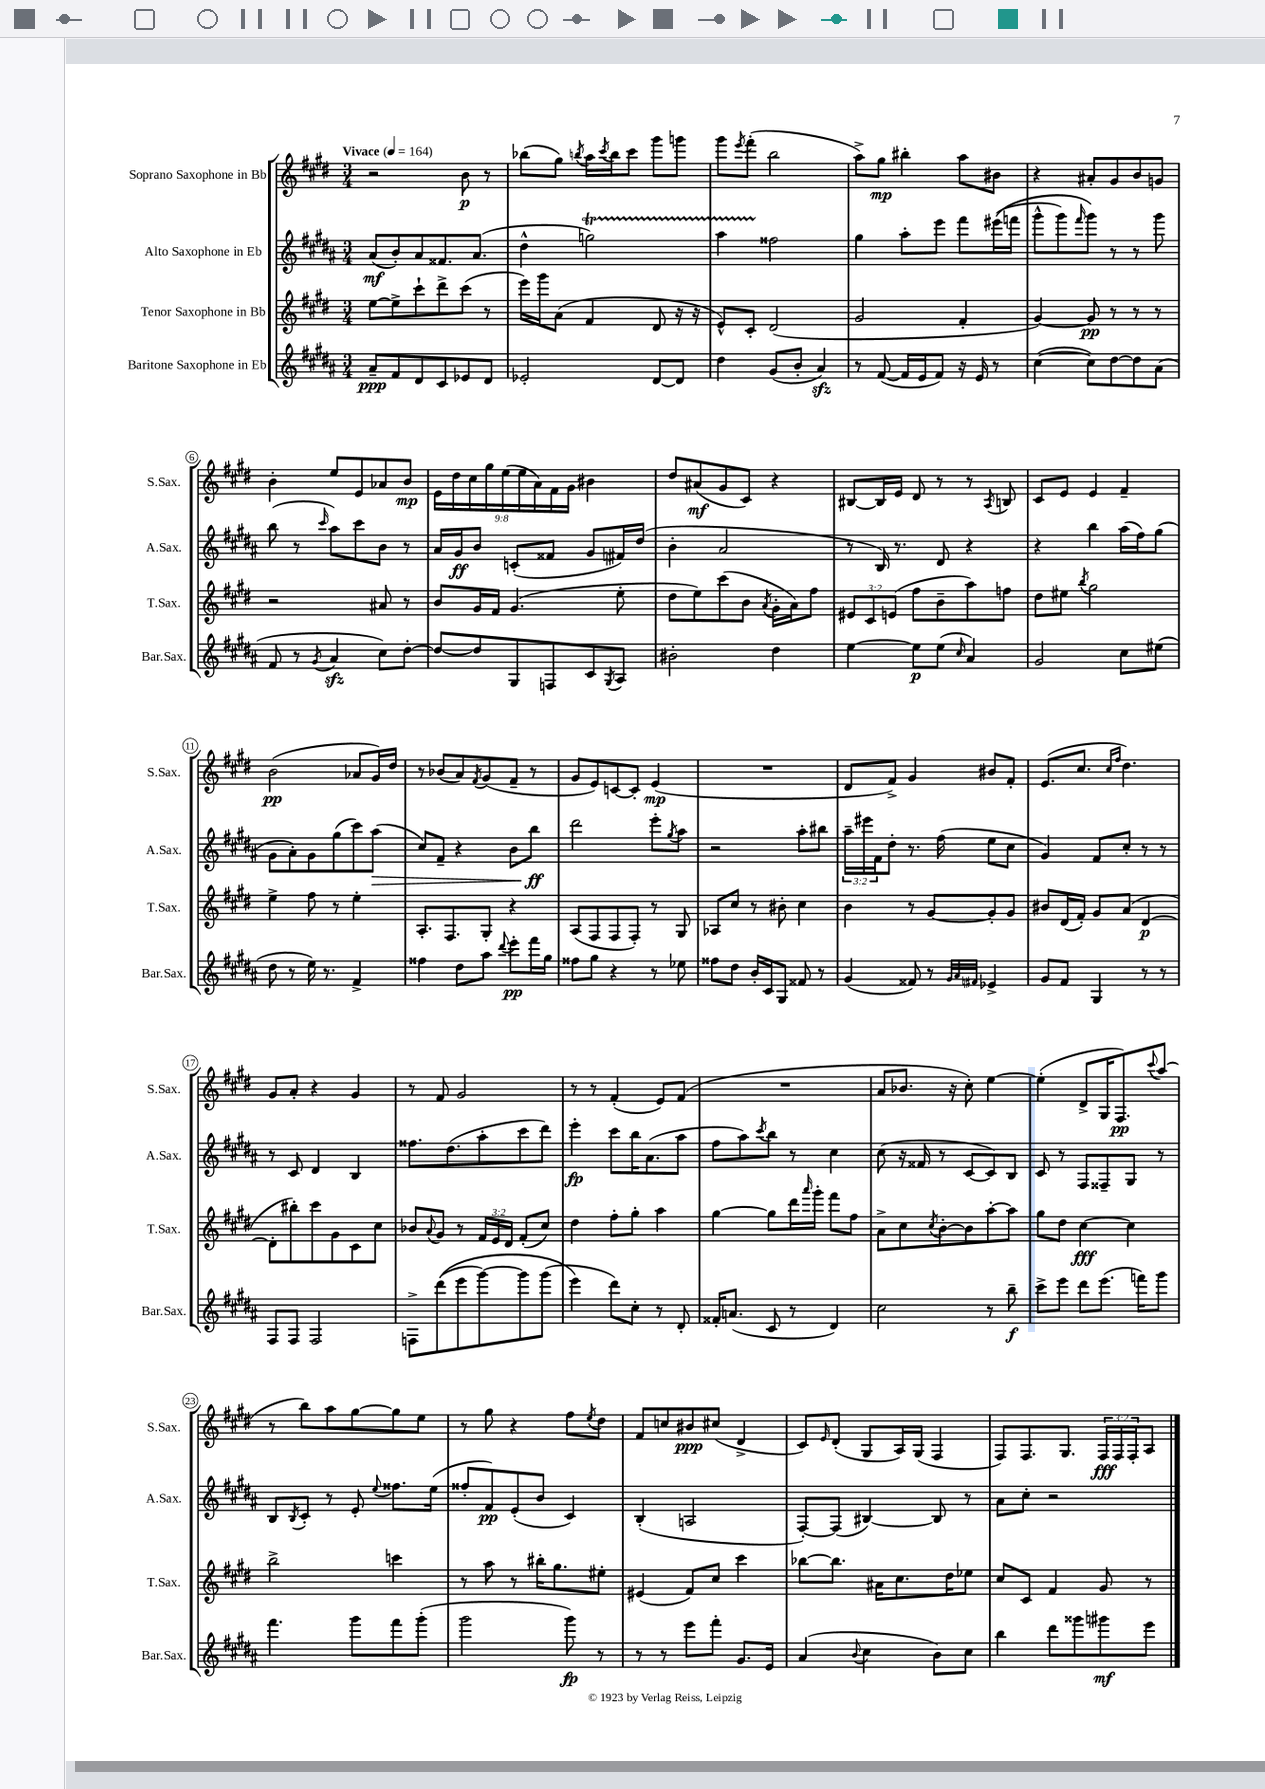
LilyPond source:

<<
\new StaffGroup <<
\new Staff = "s0" \with { instrumentName = "Soprano Saxophone in Bb" shortInstrumentName = "S.Sax." } {
    \clef treble \key e \major \numericTimeSignature \time 3/4 \override Staff.TupletNumber.text = #tuplet-number::calc-fraction-text \tempo "Vivace" 4 = 164
    r2 b'8\p r8 |
    bes''8( gis''8) \acciaccatura { b''8 } a''16 \acciaccatura { cis'''8 } b''16 cis'''8 gis'''8 g'''8 |
    gis'''8 \acciaccatura { e'''8 } fis'''8-.( b''2 |
    a''8->) gis''8\mp bis''4-. a''8 bis'8 |
    r4 ais'8-. gis'8 b'8 g'8 |
    b'4-. e''8 e'8 aes'8 b'8\mp |
    \tuplet 9/8 { e'16 dis''16 cis''16 gis''16 e''16( e''16 a'16) fis'16 gis'16 } bis'4 |
    dis''8 ais'8\mf( gis'8 cis'8) r4 |
    bis8~ bis16 e'16 dis'8 r8 r8 \acciaccatura { a8 } b8 |
    cis'8 e'8 e'4 fis'4-- |
    b'2\pp( aes'8 gis'16) dis''16 |
    r8 bes'8( a'8) \acciaccatura { fis'8 } gis'8( fis'8-- r8 |
    gis'8 e'8) c'8~ c'8-. e'4\mp( |
    R2. |
    dis'8 fis'8->) gis'4 bis'8 fis'8-. |
    e'8.( cis''8. \grace { cis''16 fis''16 } dis''4.) |
    gis'8 a'8-. r4 gis'4 |
    r8 fis'8 gis'2 |
    r8 r8 fis'4-.( e'8) fis'8( |
    R2. |
    a'8 bes'8. r16 cis''8-.) e''4~ |
    e''4-.( dis'8-> gis16 fis8.\pp) \appoggiatura { cis'''8 } a''8( |
    r8 b''8) a''8 gis''8~ gis''8 e''8 |
    r8 gis''8 r4 fis''8 \acciaccatura { e''8 } dis''8 |
    fis'8 c''8 bis'8\ppp cis''8( dis'4-> |
    cis'8) \grace { e'16 } dis'8-.( gis8 a16) gis16( fis4 |
    fis8) fis8. gis8. \tuplet 3/2 { fis16\fff fis16 fis16-. } a8 \bar "|." |
}
\new Staff = "s1" \with { instrumentName = "Alto Saxophone in Eb" shortInstrumentName = "A.Sax." } {
    \clef treble \key b \major \numericTimeSignature \time 3/4 \override Staff.TupletNumber.text = #tuplet-number::calc-fraction-text
    ais'8\mf( b'8-.) ais'8 fisis'8. ais'8.( |
    dis''4-^ g''2\startTrillSpan) |
    ais''4 fisis''2\stopTrillSpan |
    gis''4 ais''8-. e'''8 fis'''8 eis'''16(\( f'''16 |
    gis'''8-^ gis'''8) \grace { fis'''16 } gis'''8\) r8 r8 gis'''8 |
    b''8( r8 \grace { cis'''16 } ais''8) cis'''8 b'8 r8 |
    ais'16 gis'16\ff b'8 c'8-.( fisis'8 gis'8 fis'16) dis''16( |
    b'4-. ais'2 |
    r8 b16) r8. dis'8 r4 |
    r4 b''4 ais''16( fis''16) gis''8( |
    gis'8 ais'8-.) gis'8 gis''8( cis'''8) ais''8\>( |
    cis''8) fis'8-- r4 b'8 b''8\ff\! |
    dis'''2 e'''8-. \acciaccatura { gis''8 } ais''8 |
    r2 ais''8-. bis''8 |
    \tuplet 3/2 { ais''16-- eis'''16 fis'16 } dis''8-. r8. fis''16( e''8 cis''8 |
    gis'4) fis'8 cis''8-. r8 r8 |
    r8 cis'8 dis'4 b4 |
    fisis''8. dis''8.( ais''8-. cis'''8 dis'''8) |
    e'''4-.\fp cis'''8 b''16 ais'8.( ais''8 |
    fis''8 ais''8) \acciaccatura { cis'''8 } b''8 r8 cis''4 |
    cis''8( r16 fisis'16 r8 cis'8~ cis'8) b8 |
    cis'8 r8 fis8 fisis8-- gis8 r8 |
    b8 \acciaccatura { b8 } cis'8-. r8 e'8-. \appoggiatura { e''8 } fisis''8. e''16( |
    fisis''8-. fis'8\pp) e'8-.( b'8 cis'4) |
    b4-.( a2 |
    fis8~-.) fis8( bis4~) bis8 r8 |
    ais'8 cis''8-. r2 \bar "|." |
}
\new Staff = "s2" \with { instrumentName = "Tenor Saxophone in Bb" shortInstrumentName = "T.Sax." } {
    \clef treble \key e \major \numericTimeSignature \time 3/4 \override Staff.TupletNumber.text = #tuplet-number::calc-fraction-text
    e''8~ e''8-> cis'''8-! dis'''8-> cis'''8( r8 |
    e'''16) gis'''16 a'8( fis'4 dis'8 r16 r16 |
    e'8-^) cis'8-. dis'2( |
    gis'2 fis'4-. |
    gis'4~) gis'8\pp r8 r8 r8 |
    r2 ais'8 r8 |
    b'8 gis'16 fis'16 gis'4.( e''8-. |
    dis''8 e''8) cis'''8( b'8 \acciaccatura { a'8 } gis'16-. a'16) fis''8 |
    \tuplet 3/2 { eis'8 cis'8 e'8( } fis''8 b'8-- a''8) f''8 |
    dis''8 eis''8 \acciaccatura { b''8 } gis''2 |
    e''4-> fis''8 r8 e''4-. |
    a8.-. fis8. gis8-. r4 |
    a8( fis8 fis8 fis8-.) r8 gis8 |
    aes8 cis''8 r8 bis'8-. cis''4 |
    b'4 r8 gis'8~ gis'8-. gis'8 |
    bis'8 dis'16( fis'16-.) gis'8 a'8( dis'4~\p |
    dis'8-. bis''8-.) cis'''8 gis'8 cis'8 cis''8 |
    bes'8 \appoggiatura { a'8 } gis'8 r8 \tuplet 3/2 { fis'16 e'16 dis'16 } fis'8-.( cis''8) |
    dis''4 fis''8-. gis''8-. a''4 |
    gis''4~ gis''8 dis'''16 \grace { a'''16 } gis'''16-. fis'''8 fis''8 |
    a'8-> cis''8 \acciaccatura { cis''8 } b'8~-. b'8 a''8~-. a''8 |
    gis''8 dis''8 cis''4~\fff cis''4 |
    b''2-> c'''4 |
    r8 a''8 r8 bis''16-. gis''8. eis''8-. |
    eis'4( fis'8) cis''8 cis'''4 |
    bes''8~ bes''8. ais'16 cis''8. dis''16 ees''8 |
    cis''8 cis'8 fis'4 gis'8 r8 \bar "|." |
}
\new Staff = "s3" \with { instrumentName = "Baritone Saxophone in Eb" shortInstrumentName = "Bar.Sax." } {
    \clef treble \key b \major \numericTimeSignature \time 3/4
    ais'8--\ppp fis'8 dis'8 cis'8 ees'8 dis'8 |
    ees'2-. dis'8~ dis'8 |
    dis''4 gis'8( b'8-. ais'4\sfz) |
    r8 fis'8~( fis'16 e'16 fis'8) r16 e'16 r8 |
    cis''4~( cis''8) dis''8~ dis''8 ais'8( |
    fis'8 r8 \acciaccatura { gis'8 } ais'4\sfz cis''8) dis''8~-. |
    dis''8~ dis''8 gis8 f8 cis'8 \acciaccatura { gis8 } ais8 |
    bis'2-. dis''4 |
    e''4~ e''8\p e''8( \grace { cis''16 } ais'4) |
    gis'2 cis''8 eis''8( |
    dis''8 r8 e''16) r8. fis'4-> |
    fisis''4 dis''8 ais''8 \appoggiatura { dis'''8 } e'''8-.\pp fis'''16 gis''16 |
    fisis''8 gis''8 r4 r8 ees''8 |
    fisis''8 dis''8 b'16-. cis'16 gis8 fisis'8 r8 |
    gis'4( fisis'8) r8 \grace { gis'32 ais'32 fis'32 } ees'4-> |
    gis'8 fis'8 gis4 r8 r8 |
    fis8 fis8 fis2 |
    f8-> dis'''8(\( e'''8 gis'''8~) gis'''8 gis'''8( |
    e'''4\) dis'''8) cis''8-. r8 dis'8-. |
    fisis'16-. a'8.( cis'8 r8 dis'4) |
    cis''2 r8 b''8--\f |
    cis'''8-> e'''8 dis'''8 e'''8.( f'''16) gis'''8 |
    fis'''4. gis'''8 fis'''8 gis'''8-.( |
    gis'''2 gis'''8\fp) r8 |
    r8 r8 e'''8 fis'''8-. gis'8. e'16 |
    ais'4( \appoggiatura { b'8 } cis''4 b'8) cis''8 |
    b''4 dis'''8 gisis'''8 gis'''8\mf e'''8 \bar "|." |
}
>>
>>
\layout { \context { \Score \override BarNumber.stencil = #(make-stencil-circler 0.1 0.3 ly:text-interface::print) } }
